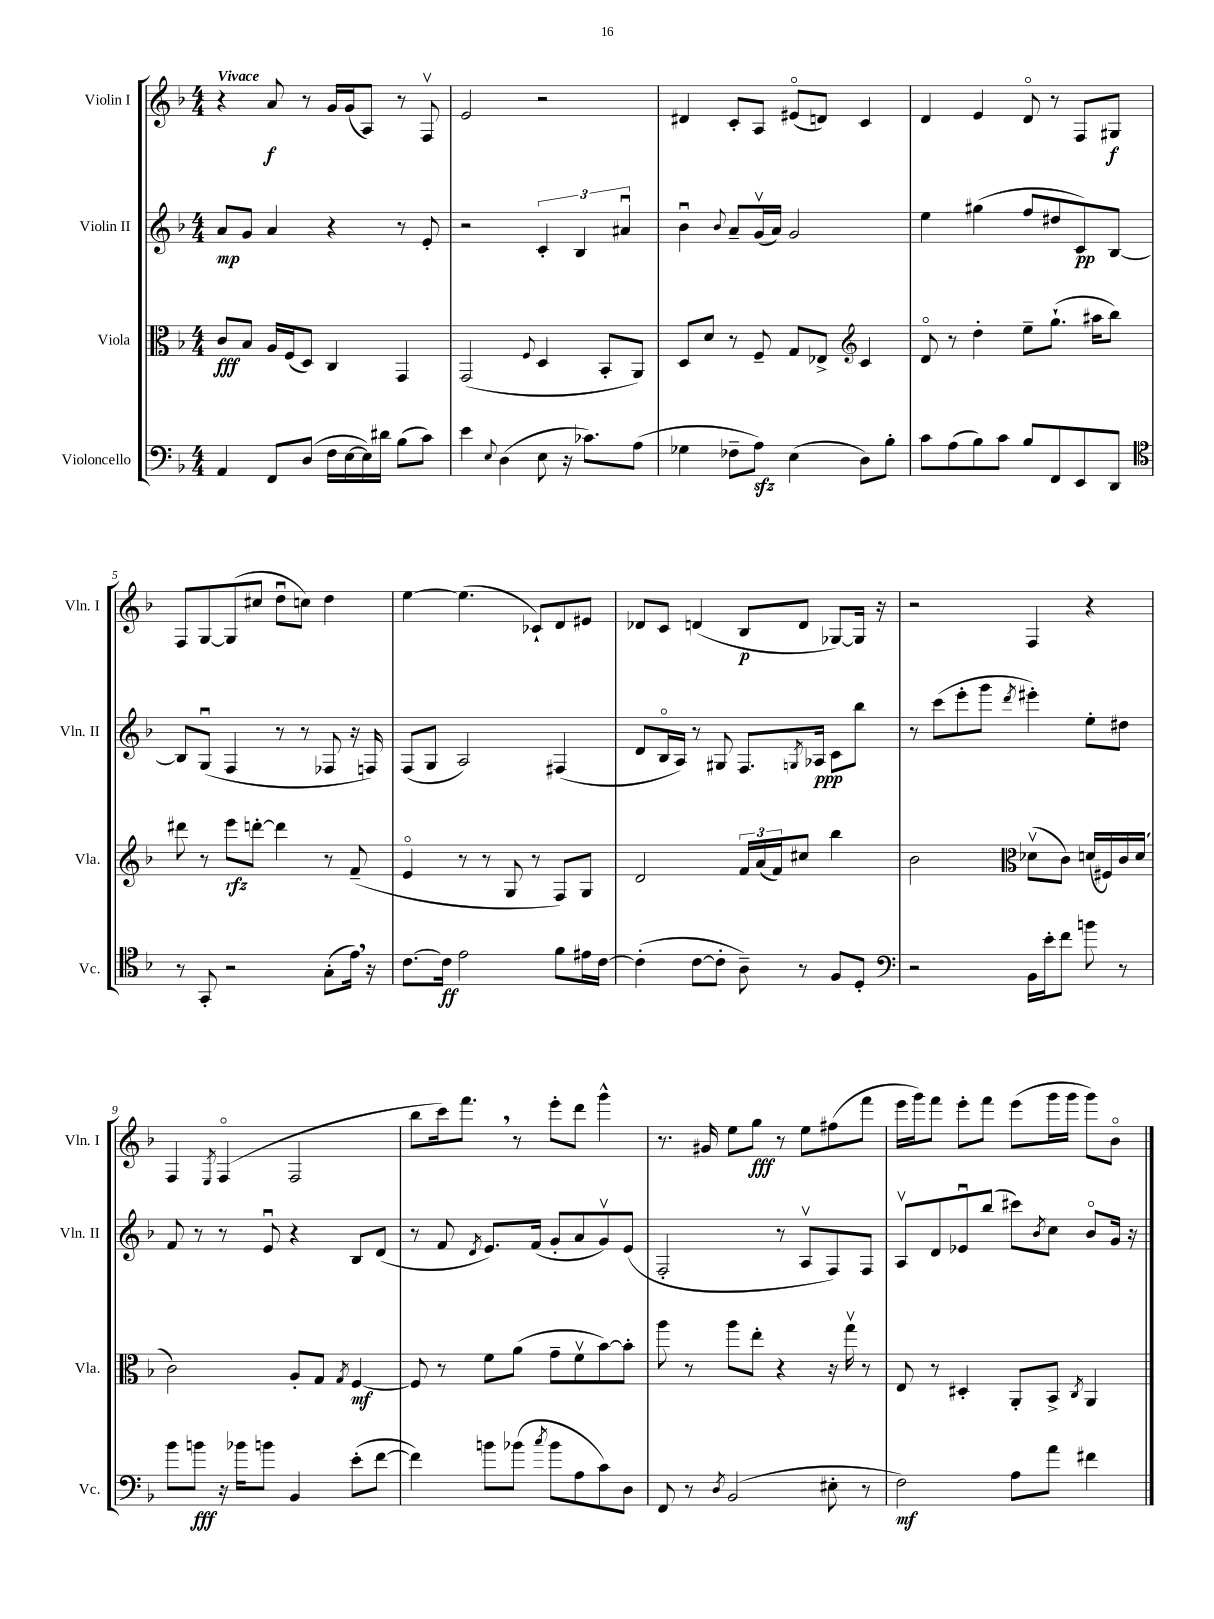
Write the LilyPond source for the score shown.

<<
\new StaffGroup <<
\new Staff = "s0" \with { instrumentName = "Violin I" shortInstrumentName = "Vln. I" } {
    \clef treble \key f \major \numericTimeSignature \time 4/4 \tempo "Vivace"
    r4 a'8\f r8 g'16 g'16( a8) r8 f8\upbow |
    e'2 r2 |
    dis'4 c'8-. a8 eis'8\flageolet( d'8) c'4 |
    d'4 e'4 d'8\flageolet r8 f8 gis8\f |
    f8 g8~ g8( cis''8 d''8\downbow c''8) d''4 |
    e''4~ e''4.( ces'8-!) d'8 eis'8 |
    des'8 c'8 d'4( bes8\p d'8 ges8~) ges16 r16 |
    r2 f4 r4 |
    f4 \acciaccatura { e8 } f4\flageolet( f2 |
    bes''8 c'''16) f'''8. \breathe r8 e'''8-. d'''8 g'''4-^ |
    r8. gis'16 e''8 g''8\fff r8 e''8 fis''8( f'''8 |
    e'''16 g'''16) f'''8 e'''8-. f'''8 e'''8( g'''16 g'''16 g'''8) bes'8\flageolet \bar "|." |
}
\new Staff = "s1" \with { instrumentName = "Violin II" shortInstrumentName = "Vln. II" } {
    \clef treble \key f \major \numericTimeSignature \time 4/4
    a'8\mp g'8 a'4 r4 r8 e'8-. |
    r2 \tuplet 3/2 { c'4-. bes4 ais'4\downbow } |
    bes'4\downbow \appoggiatura { bes'8 } a'8-- g'16\upbow( a'16) g'2 |
    e''4 gis''4( f''8 dis''8 c'8\pp) bes8~ |
    bes8 g8\downbow( f4 r8 r8 fes8 r16 f16) |
    f8( g8 a2) fis4( |
    d'8 bes16\flageolet a16) r8 gis8 f8. \acciaccatura { g8 } aes16\ppp c'8 bes''8 |
    r8 c'''8( e'''8-. g'''8 \acciaccatura { d'''8 } eis'''4-.) e''8-. dis''8 |
    f'8 r8 r8 e'8\downbow r4 bes8 d'8( |
    r8 f'8 \acciaccatura { d'8 } e'8.) f'16( g'8-. a'8 g'8\upbow) e'8( |
    f2-. r8 a8\upbow f8) f8 |
    a8\upbow d'8 ees'8\downbow bes''8( cis'''8) \acciaccatura { bes'8 } c''8 bes'8\flageolet g'16 r16 \bar "|." |
}
\new Staff = "s2" \with { instrumentName = "Viola" shortInstrumentName = "Vla." } {
    \clef alto \key f \major \numericTimeSignature \time 4/4
    c'8\fff bes8 a16 f16( d8) c4 g,4 |
    g,2( \appoggiatura { f8 } d4 bes,8-. a,8) |
    d8 d'8 r8 f8-- g8 ees8-> \clef treble c'4 |
    d'8\flageolet r8 d''4-. e''8-- g''8.-!( ais''16 bes''8) |
    dis'''8 r8 e'''8\rfz d'''8~-. d'''4 r8 f'8--( |
    e'4\flageolet r8 r8 g8 r8 f8) g8 |
    d'2 \tuplet 3/2 { f'16 a'16( f'16) } cis''8 bes''4 |
    bes'2 \clef alto des'8\upbow( c'8) d'16( fis16) c'16 d'16( |
    c'2) a8-. g8 \acciaccatura { g8 } f4~\mf |
    f8 r8 f'8 a'8( g'8-- f'8\upbow bes'8~) bes'8-. |
    a''8 r8 a''8 e''8-. r4 r16 g''16\upbow r8 |
    e8 r8 dis4-. a,8-. bes,8-> \acciaccatura { c8 } a,4 \bar "|." |
}
\new Staff = "s3" \with { instrumentName = "Violoncello" shortInstrumentName = "Vc." } {
    \clef bass \key f \major \numericTimeSignature \time 4/4
    a,4 f,8 d8( f16 e16~ e16) dis'16 bes8( c'8) |
    e'4 \appoggiatura { e8 } d4( e8 r16 ces'8.) a8( |
    ges4 fes8-- a8\sfz) e4( d8) bes8-. |
    c'8 a8( bes8) c'8 bes8 f,8 e,8 d,8 |
    \clef tenor r8 g,8-. r2 g8-.( e'16) \breathe r16 |
    c'8.~ c'16\ff e'2 f'8 eis'16 c'16~ |
    c'4-.( c'8~ c'8-. a8--) r8 f8 d8-. |
    \clef bass r2 bes,16 e'16-. f'8 b'8 r8 |
    bes'8 b'8\fff r16 bes'16 b'8 bes,4 e'8-.( f'8~ |
    f'4) b'8 bes'8( \acciaccatura { c''8 } bes'8 a8 c'8) d8 |
    f,8 r8 \acciaccatura { d8 } bes,2( eis8-. r8 |
    f2\mf) a8 a'8 fis'4 \bar "|." |
}
>>
>>
